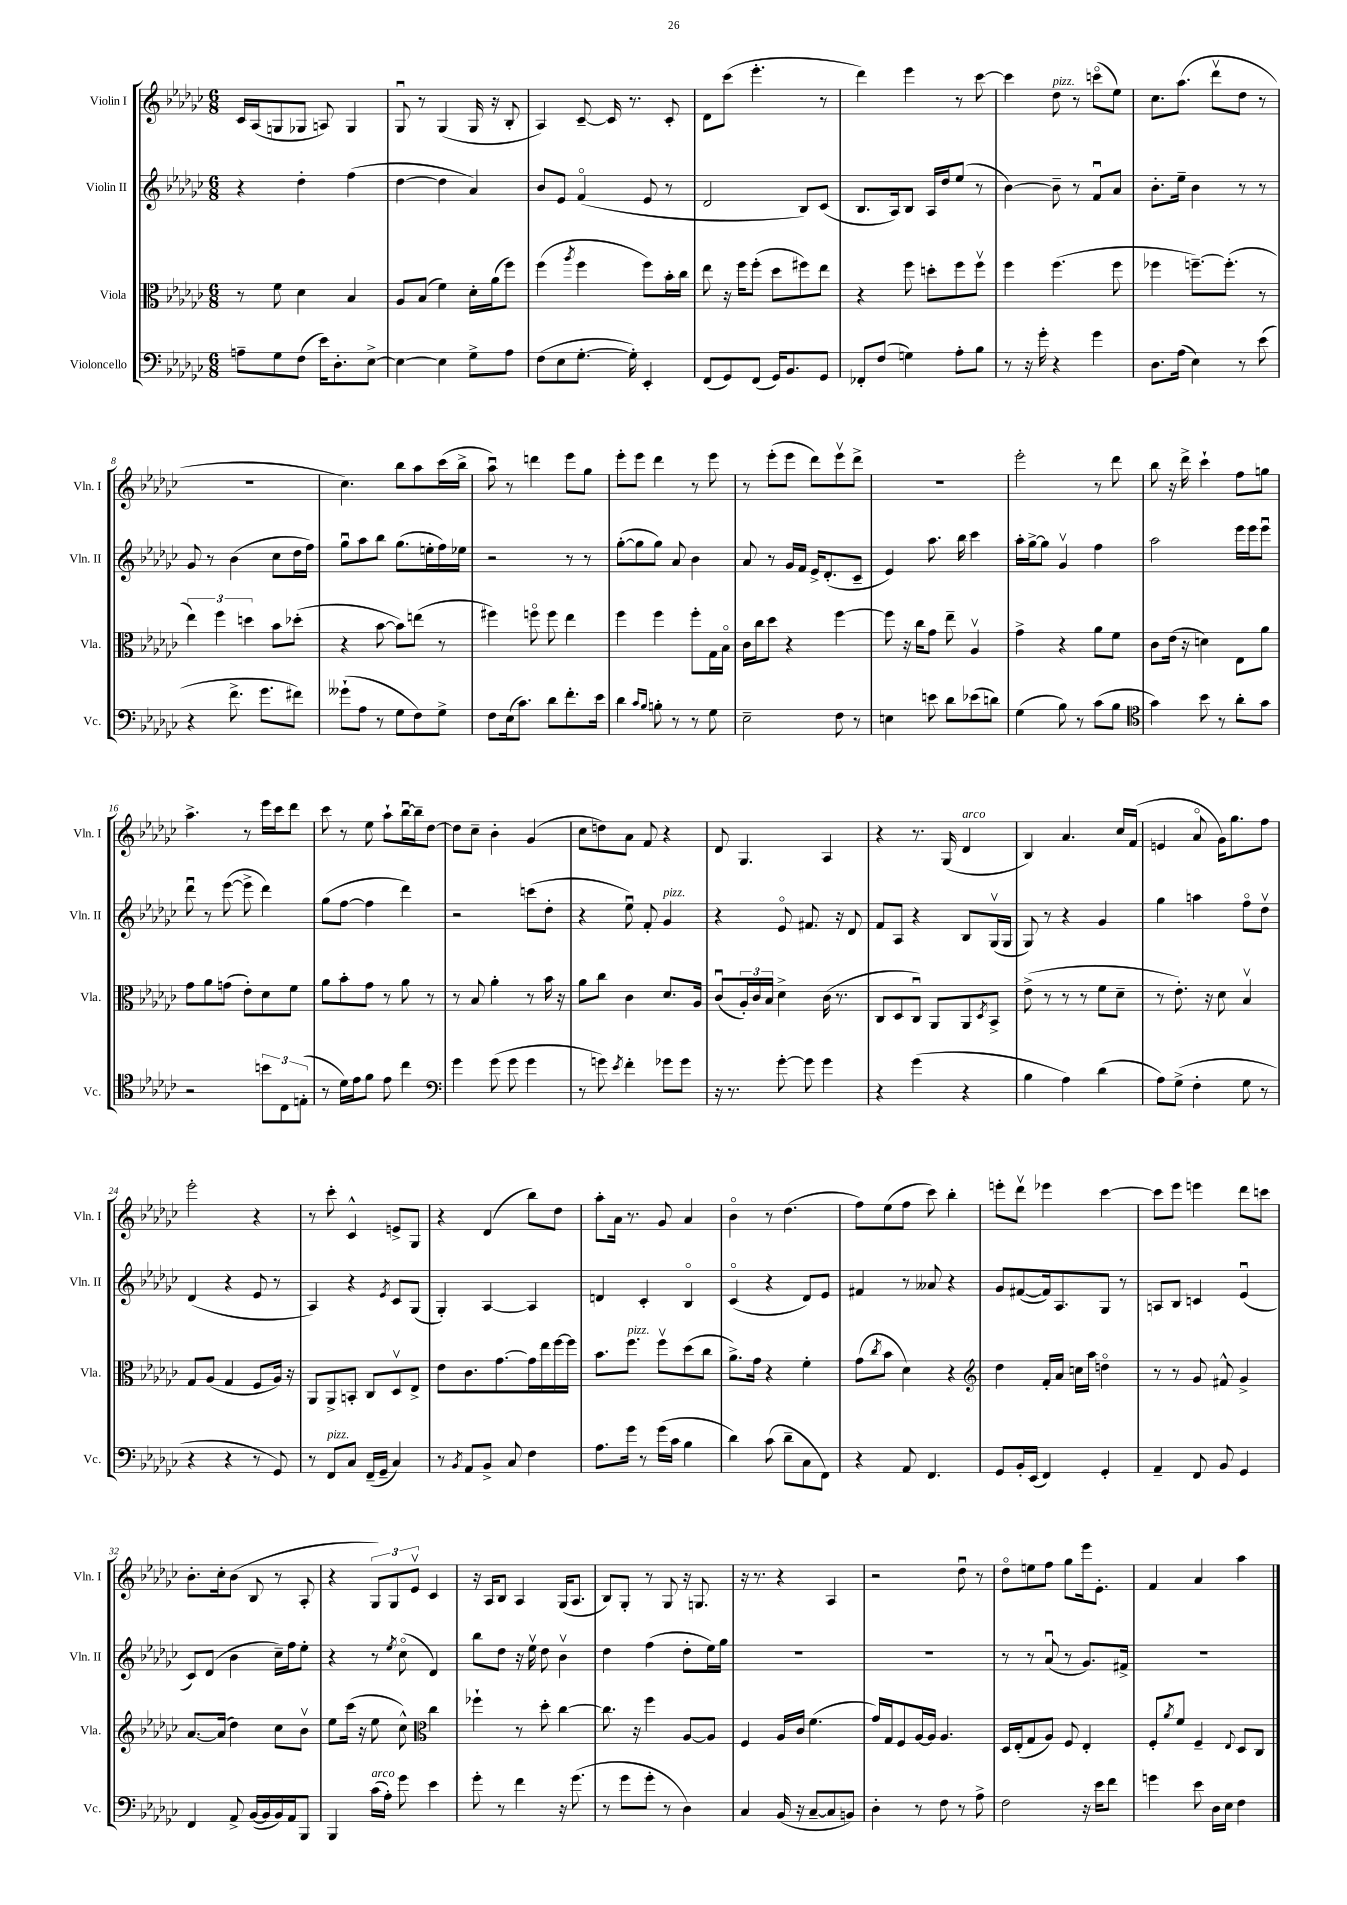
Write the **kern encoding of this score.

**kern	**kern	**kern	**kern
*part4	*part3	*part2	*part1
*staff4	*staff3	*staff2	*staff1
*I"Violoncello	*I"Viola	*I"Violin II	*I"Violin I
*I'Vc.	*I'Vla.	*I'Vln. II	*I'Vln. I
*clefF4	*clefC3	*clefG2	*clefG2
*k[b-e-a-d-g-c-]	*k[b-e-a-d-g-c-]	*k[b-e-a-d-g-c-]	*k[b-e-a-d-g-c-]
*M6/8	*M6/8	*M6/8	*M6/8
=1	=1	=1	=1
8An~\L	8r	4r	16c-/LL
.	.	.	(16A-/J
8G-\	8f\	.	8Gn/
(8F\J	4d-\	4dd-'\	8G-X/J
16e-\KL)	.	.	8An/)
8.D-'\	.	.	.
.	4B-/	(4ff\	4G-/
[8E-^\J	.	.	.
=2	=2	=2	=2
4E-\_	8A-/L	[4dd-\	8G-u/
.	(8B-/J	.	8r
4E-\]	4f\)	4dd-\]	(4G-/
8G-^\L	16d-'\LL	4a-/)	16G-/
.	(16a-\J	.	16r
8A-\J	8ff\J)	.	8B-'/
=3	=3	=3	=3
(8F\L	(4ff\	8b-/L	4A-/)
8E-\	.	8e-/J	.
.	8qaa-/	.	.
[8.G-'\J	4ff\	(4f/	[8c-~/
.	.	.	16c-/]
16G-'\])	.	.	8.r
4EE-'/	8ff\L)	8e-/	.
.	16b-'\L	8r	8c-'/
.	16cc-\JJ	.	.
=4	=4	=4	=4
(8FF/L	8ee-\	2d-/	8d-\L
8GG-/)	16r	.	(8ccc-\J
.	16ff\KL	.	.
(8FF/J	(8ff'\J	.	4.eee-'\
16GG-/KL)	8dd-\L	.	.
8.BB-/	.	.	.
.	8ff#X\)	8B-/L)	.
8GG-/J	8ee-\J	(8c-/J	8r
=5	=5	=5	=5
8FF-X'/L	4r	8.B-/L	4ddd-\)
(8F/J	.	.	.
.	.	16A-/k)	.
4Gn\)	8ff\	8B-/J	4eee-\
.	8ddn'\L	16A-/LL	.
.	.	16dd-/J	.
8A-'\L	8ff\	(8ee-/J	8r
8B-\J	8ffv\J	8r	[8ccc-\
=6	=6	=6	=6
8r	4ff\	[4b-\)	4ccc-\]
16r	.	.	.
16g-'\	.	.	.
!	!	!	!LO:TX:a:i:t=pizz.
4r	(4.ff\	8b-~\]	8dd-\
.	.	8r	8r
4g-\	.	8fu/L	(8cccn\L
.	8ff\	8a-/J	8ee-\J)
=7	=7	=7	=7
8.D-\L	4ff-X\	8.b-'\L	8.cc-\L
(16A-\Jk	.	16ee-~\Jk	(8.aa-\J
4E-\)	[8.ffn~\L)	4b-\	.
.	.	.	8ddd-v\L
.	(8.ff'\J]	.	.
8r	.	8r	8dd-\J
(8e-\	8r	8r	8r
!!LO:LB:g=z
=8	=8	=8	=8
4r	6ee-\)	8g-/	2.r
.	.	8r	.
.	6ff\	.	.
8.f^\	.	(4b-\	.
.	6ddn\	.	.
8.g-\L	.	.	.
.	8b-\L	8cc-\L	.
8f#X\J)	(8dd-X'\J	16dd-\L	.
.	.	16ff\JJ)	.
=9	=9	=9	=9
(8g--X`\L	4r	8gg-u\L	4.cc-\)
8A-\J	.	8aa-\	.
8r	[8b-\	8bb-\J	.
8G-\L	8b-\L])	(8.gg-\L	8bb-\L
8F\)	(8een\J	.	8aa-\
.	.	16een'\L	.
8G-^\J	8r	16ff\)	(16ccc-\L
.	.	16ee-X\JJ	16bb-^\JJ
=10	=10	=10	=10
8F\L	4ff#X\)	2r	8aa-u\)
(16E-\k	.	.	8r
8.c-\J)	.	.	.
.	8ffn\	.	4dddn\
8d-\L	8ff\	.	.
8.f'\	4ee-\	8r	8eee-\L
.	.	8r	8gg-\J
16e-\Jk	.	.	.
=11	=11	=11	=11
4d-\	4ff\	([8gg-'\L	8eee-'\L
.	.	8gg-\]	8eee-\J
16qqc-/LL	.	.	.
16qqB-/JJ	.	.	.
8Bn'\	4ff\	8gg-\J)	4ddd-\
8r	.	8a-/	.
8r	8ff'\L	4b-\	8r
8G-\	16G-\L	.	8eee-\
.	16B-\JJ	.	.
=12	=12	=12	=12
2E-~\	16c-\LL	8a-/	8r
.	16cc-\J	.	.
.	8dd-\J	8r	(8eee-'\L
.	4r	16g-/LL	8eee-\J
.	.	16f/JJ	.
.	.	16e-^/KL	8ddd-\L)
.	.	(8.d-'/	.
8F\	[4ff\	.	8eee-v\
8r	.	8c-~/J	8ddd-^\J
=13	=13	=13	=13
4En\	8ff\]	4e-/)	2.r
.	16r	.	.
.	16cc-\KL	.	.
8en\	8g-\J	8.aa-\	.
8d-\L	8ee-~\	.	.
.	.	16bb-\	.
(8e-X\	4A-v/	4ccc-\	.
8dn\J)	.	.	.
=14	=14	=14	=14
(4G-\	4g-^\	16aa-'\LL	2eee-'\
.	.	[16gg-^\J	.
.	.	8gg-\J]	.
8B-\)	4r	4g-v/	.
8r	.	.	.
(8c-\L	8a-\L	4ff\	8r
8B-\J	8f\J	.	8ddd-\
=15	=15	=15	=15
*clefC4	*	*	*
4g-\)	8c-\L	2aa-\	8bb-\
.	(16e-\Jk	.	16r
.	16r	.	16ddd-^\
8b-\	4dn\)	.	4ccc-`\
8r	.	.	.
8a-'\L	8E-\L	16eee-\LL	8ff\L
.	.	16eee-\J	.
8g-\J	8a-\J	8eee-u\J	8ggn\J
!!LO:LB:g=z
=16	=16	=16	=16
2r	8g-\L	8ddd-u\	4.aa-^\
.	8a-\	8r	.
.	(8gn\J	([8eee-\	.
.	8e-'\L)	8eee-^\]	8r
12bn\L	8d-\	4ddd-\)	16eee-\LL
.	.	.	16ccc-\J
12C-\	.	.	.
.	8f\J	.	8ddd-\J
(12En'\J	.	.	.
=17	=17	=17	=17
8r	8a-\L	(8gg-\L	8ccc-\
16d-\LL)	8b-'\	[8ff\J	8r
16e-\J	.	.	.
8f\J	8g-\J	4ff\]	8ee-\
8e-\	8r	.	8aa-`\L
4cc-\	8a-\	4ddd-\)	[16bb-u\L
.	.	.	16bb-~\J]
.	8r	.	[8dd-\J
=18	=18	=18	=18
*clefF4	*	*	*
4g-\	8r	2r	8dd-\L]
.	8B-/	.	8cc-~\J
(8g-\	4a-'\	.	4b-'\
8g-\	.	.	.
4g-\	8r	(8cccn\L	(4g-/
.	16b-\	8dd-'\J	.
.	16r	.	.
=19	=19	=19	=19
8r	8a-\L	4r	8cc-\L
8gn\)	8cc-\J	.	8ddn\)
8qe-/	.	.	.
4f'\	4c-\	8ee-u\)	8a-\J
.	.	8f'/	8f/
!	!	!LO:TX:a:i:t=pizz.	!
8g-X\L	8.d-/L	4g-/	4r
8g-\J	.	.	.
.	16A-/Jk	.	.
=20	=20	=20	=20
16r	(8c-u/L	4r	8d-/
8.r	.	.	.
.	24A-'/L)	.	4.G-/
.	24c-/	.	.
.	24B-/JJ	.	.
[8g-'\	4d-^\	8e-/	.
8g-\]	.	8.f#X/	.
4g-\	(16c-\	.	4A-/
.	8.r	16r	.
.	.	8d-/	.
=21	=21	=21	=21
4r	8C-/L	8f/L	4r
.	8D-/	8A-/J	.
(4g-\	8C-u/J)	4r	8.r
.	8AA-/L	.	.
.	.	.	(16G-/
!	!	!	!LO:TX:a:i:t=arco
4r	8AA-/	8B-/L	4d-/
.	8qD-/	.	.
.	8BB-^/J	(16G-v/L	.
.	.	16G-/JJ	.
=22	=22	=22	=22
4B-\	(8e-^\	8G-/)	4B-/)
.	8r	8r	.
4A-\)	8r	4r	4.a-/
.	8r	.	.
(4d-\	8f\L	4g-/	.
.	8d-~\J	.	16cc-/LL
.	.	.	(16f/JJ
=23	=23	=23	=23
8A-\L)	8r	4gg-\	4en/
(8G-^\J	8.e-'\)	.	.
4F'\	.	4aan\	8a-/
.	16r	.	.
.	8d-\	.	16g-\KL)
.	.	.	8.gg-\
8G-\	4B-v/	8ff\L	.
8r	.	8dd-v\J	8ff\J
!!LO:LB:g=z
=24	=24	=24	=24
4r	8G-/L	(4d-/	2eee-'\
.	(8A-/J	.	.
4r	4G-/	4r	.
8r	8F/L	8e-/	4r
8GG-/)	16A-/Jk)	8r	.
.	16r	.	.
=25	=25	=25	=25
8r	8AA-/L	4A-/)	8r
!LO:TX:a:i:t=pizz.	!	!	!
8FF/L	8AA-^/	.	8ccc-'\
8C-/J	8BBn'/J	4r	4c-^^/
(16FF~/LL	8C-/L	.	.
16GG-~/JJ	.	.	.
.	.	8qe-/	.
4C-/)	8D-v/	8c-/L	8en^/L
.	8E-^/J	(8G-/J	8G-/J
=26	=26	=26	=26
8r	8e-\L	4G-'/)	4r
8qBB-/	.	.	.
8AA-/L	8.c-\	.	.
8BB-^/J	.	[4A-/	(4d-/
.	[8.g-\	.	.
8C-/	.	.	.
4F\	16g-\L]	4A-/]	8bb-\L)
.	16ee-\	.	.
.	[16ff\	.	8dd-\J
.	16ff\JJ]	.	.
=27	=27	=27	=27
8.A-\L	8.b-\L	4dn/	8aa-'\L
.	.	.	16a-\Jk
!	!LO:TX:a:i:t=pizz.	!	!
16g-\Jk	8.ff\J	.	8.r
8r	.	4c-'/	.
(16g-\LL	8ffv\L	.	8g-/
16c-\JJ	.	.	.
4B-\	(8dd-\	4B-/	4a-/
.	8cc-\J	.	.
=28	=28	=28	=28
4d-\)	8.a-^\L)	(4c-/	4b-\
.	16g-\Jk	.	.
(8c-\	4r	4r	8r
8d-~\L	.	.	(4.dd-\
8C-\	4f'\	8d-/L)	.
8FF\J)	.	8e-/J	.
=29	=29	=29	=29
4r	(8g-\L	4f#X/	8ff\L)
.	8qcc-/	.	.
.	8b-\J	.	(8ee-\
8AA-/	4d-\)	8r	8ff\J
4.FF/	.	8a--X/	8ccc-\)
.	4r	4r	4bb-'\
=30	=30	=30	=30
*	*clefG2	*	*
8GG-/L	4dd-\	8g-/L	8eeen'\L
16BB-'/L	.	([8f#X/	8ddd-v\J
(16EE-/JJ	.	.	.
4FF/)	16f'/LL	16f#/k])	4eee-X\
.	16a-/JJ	8.A-/	.
.	16ccn\LL	.	.
.	16aa-\JJ	.	.
4GG-'/	4ddn\	8G-/J	[4ccc-\
.	.	8r	.
=31	=31	=31	=31
4AA-~/	8r	8An/L	8ccc-\L]
.	8r	8B-/J	8eee-\J
8FF/	8g-/	4cn/	4eeen\
8BB-/	8f#X^^/	.	.
4GG-/	4g-^/	(4e-u/	8ddd-\L
.	.	.	8cccn\J
!!LO:LB:g=z
=32	=32	=32	=32
4FF/	[8.a-/L	8c-/L)	8.b-'\L
.	.	(8d-/J	.
.	(16a-/Jk]	.	16cc-'\k
8AA-^/	4dd-\)	4b-\	(8b-\J
([16BB-/LL	.	.	8B-/
16BB-/]	.	.	.
16BB-/)	8cc-\L	16cc-~\LL)	8r
16AA-/J	.	16ff\J	.
8BBB-/J	8b-v\J	8ee-'\J	8A-'/
=33	=33	=33	=33
4BBB-/	8ee-\L	4r	4r
.	(16ccc-\Jk	.	.
.	16r	.	.
!LO:TX:a:i:t=arco	!	!	!
(16c-\LL	8ee-\	8r	12G-/L)
16A-'\JJ)	.	.	.
.	.	.	12G-/
.	.	8qee-/	.
8g-\	8cc-^^\)	(8cc-\	.
.	.	.	12e-v/J
*	*clefC3	*	*
4e-\	4cc-\	4d-/)	4c-/
=34	=34	=34	=34
8g-'\	4ff-X`\	8bb-\L	16r
.	.	.	16A-/KL
8r	.	8dd-\J	8B-/J
4f\	8r	16r	4A-/
.	.	16ee-v\	.
.	8dd-'\	8dd-\	.
16r	[4cc-\	4b-v\	(16G-/KL
(8.g-\	.	.	8.A-/J
=35	=35	=35	=35
8r	8.cc-\]	4dd-\	8B-/L)
8g-\L	.	.	8G-'/J
.	16r	.	.
8g-'\J	4ff\	(4ff\	8r
8r	.	.	8G-/
4D-\)	[8A-/L	8dd-'\L	16r
.	.	.	8.Gn/
.	8A-/J]	16ee-\L)	.
.	.	16gg-\JJ	.
=36	=36	=36	=36
4C-/	4F/	2.r	16r
.	.	.	8.r
(16BB-/	16A-/LL	.	4r
16r	16c-/JJ	.	.
[8C-~/L	(4.f\	.	.
8C-/]	.	.	4A-/
8BBn/J)	.	.	.
=37	=37	=37	=37
4D-'\	16g-/LL)	2.r	2r
.	16G-/J	.	.
.	8F/	.	.
8r	[16A-/L	.	.
.	16A-/JJ]	.	.
8F\	4.A-/	.	.
8r	.	.	8dd-u\
8A-^\	.	.	8r
=38	=38	=38	=38
2F\	16D-/LL	8r	8dd-\L
.	(16E-'/J	.	.
.	8G-/	8r	8een\
.	8A-/J)	(8a-u/	8ff\J
.	8F/	8r	8gg-\L
16r	4E-'/	8.g-/L)	16eee-\k
16e-\KL	.	.	8.e-'\J
8f\J	.	.	.
.	.	16f#X^/Jk	.
=39	=39	=39	=39
4gn\	8F'/L	2.r	4f/
.	8qa-/	.	.
.	8f/J	.	.
8e-\	4F~/	.	4a-/
16D-\LL	.	.	.
16E-\JJ	.	.	.
.	8qqE-/	.	.
4F\	8D-/L	.	4aa-\
.	8C-/J	.	.
==	==	==	==
*-	*-	*-	*-
